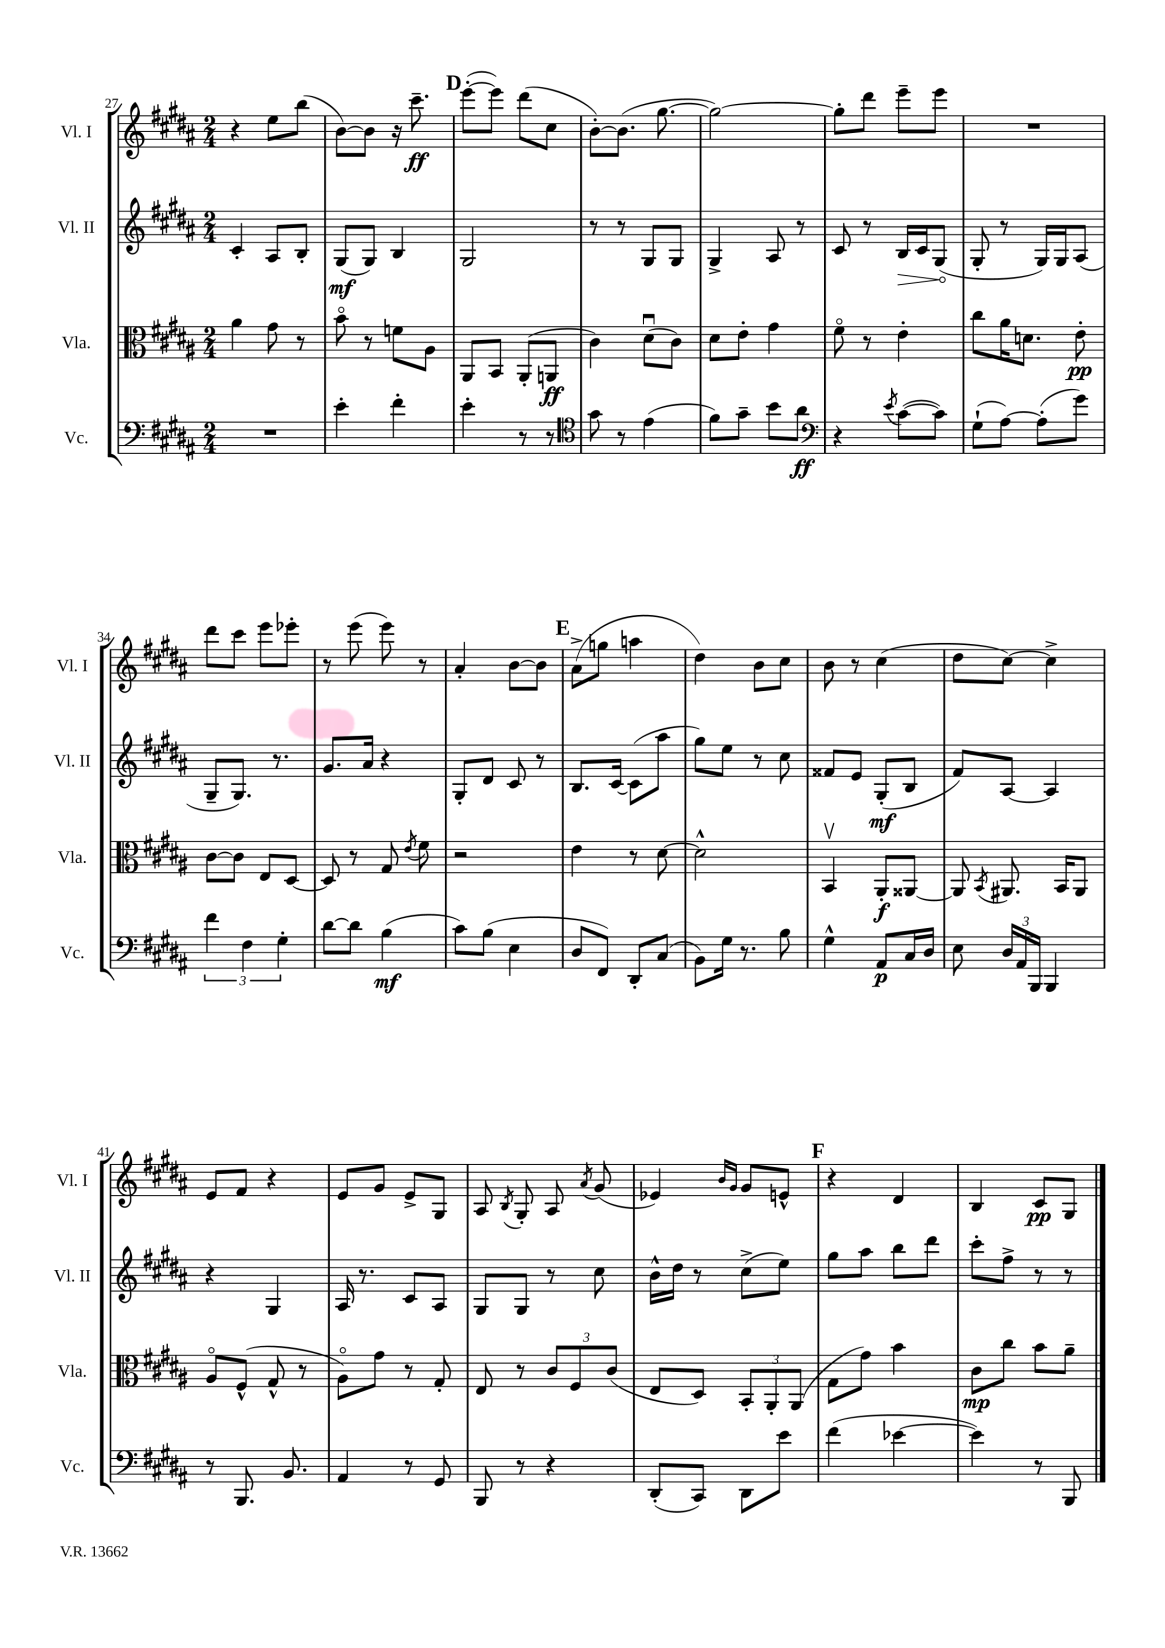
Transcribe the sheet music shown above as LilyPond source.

<<
\new StaffGroup <<
\new Staff = "s0" \with { instrumentName = "Vl. I" shortInstrumentName = "Vl. I" } {
    \clef treble \key b \major \numericTimeSignature \time 2/4
    \autoBeamOff r4 e''8[ b''8]( |
    b'8[~) b'8] r16 cis'''8.--\ff |
    \mark \markup { \bold "D" } e'''8[~-.( e'''8]) dis'''8[( cis''8] |
    b'8[~-.) b'8.]( gis''8.~ |
    gis''2~) |
    gis''8[-. dis'''8] e'''8[-- e'''8] |
    R2 |
    dis'''8[ cis'''8] e'''8[ ees'''8]-. |
    r8 e'''8( e'''8) r8 |
    ais'4-. b'8[~ b'8] |
    \mark \markup { \bold "E" } ais'8[->( g''8] a''4 |
    dis''4) b'8[ cis''8] |
    b'8 r8 cis''4( |
    dis''8[ cis''8]~) cis''4-> |
    e'8[ fis'8] r4 |
    e'8[ gis'8] e'8[-> gis8] |
    ais8 \acciaccatura { b8 } gis8-. ais8 \acciaccatura { ais'8 } gis'8( |
    ees'4) \grace { b'16[ gis'16] } gis'8[ e'8]-^ |
    \mark \markup { \bold "F" } r4 dis'4 |
    b4 cis'8[\pp gis8] \bar "|." |
}
\new Staff = "s1" \with { instrumentName = "Vl. II" shortInstrumentName = "Vl. II" } {
    \clef treble \key b \major \numericTimeSignature \time 2/4
    \autoBeamOff cis'4-. ais8[ b8]-. |
    gis8[\mf( gis8]) b4 |
    \mark \markup { \bold "D" } gis2 |
    r8 r8 gis8[ gis8] |
    gis4-> ais8 r8 |
    cis'8 r8 \once \override Hairpin.circled-tip = ##t b16[\> cis'16 gis8]\!( |
    gis8-. r8 gis16[) gis16 ais8]( |
    gis8[-- gis8.]) r8. |
    gis'8.[ ais'16] r4 |
    gis8[-. dis'8] cis'8 r8 |
    \mark \markup { \bold "E" } b8.[ cis'16]~ cis'8[( ais''8] |
    gis''8[) e''8] r8 cis''8 |
    fisis'8[ e'8] gis8[-.\mf( b8] |
    fis'8[) ais8]~ ais4 |
    r4 gis4 |
    ais16 r8. cis'8[ ais8] |
    gis8[ gis8] r8 cis''8 |
    b'16[-^ dis''16] r8 cis''8[->( e''8]) |
    \mark \markup { \bold "F" } gis''8[ ais''8] b''8[ dis'''8] |
    cis'''8[-. fis''8]-> r8 r8 \bar "|." |
}
\new Staff = "s2" \with { instrumentName = "Vla." shortInstrumentName = "Vla." } {
    \clef alto \key b \major \numericTimeSignature \time 2/4
    \autoBeamOff ais'4 gis'8 r8 |
    b'8\flageolet r8 f'8[ ais8] |
    \mark \markup { \bold "D" } ais,8[ b,8] ais,8[-.( a,8]\ff |
    cis'4) dis'8[\downbow( cis'8]) |
    dis'8[ e'8]-. gis'4 |
    fis'8\flageolet r8 e'4-. |
    cis''8[ ais'16 d'8.] e'8-.\pp |
    cis'8[~ cis'8] e8[ dis8]~ |
    dis8 r8 gis8 \acciaccatura { e'8 } fis'8 |
    r2 |
    \mark \markup { \bold "E" } e'4 r8 dis'8~ |
    dis'2-^ |
    b,4\upbow ais,8[-.\f aisis,8]~ |
    aisis,8 \acciaccatura { b,8 } ais,8. b,16[ ais,8] |
    ais8[\flageolet fis8]-^( gis8-^ r8 |
    ais8[\flageolet) gis'8] r8 gis8-. |
    e8 r8 \tuplet 3/2 { cis'8[ fis8 cis'8]( } |
    e8[ dis8]) \tuplet 3/2 { b,8[-. ais,8-. ais,8]( } |
    \mark \markup { \bold "F" } gis8[ gis'8]) b'4 |
    cis'8[\mp cis''8] b'8[ ais'8]-- \bar "|." |
}
\new Staff = "s3" \with { instrumentName = "Vc." shortInstrumentName = "Vc." } {
    \clef bass \key b \major \numericTimeSignature \time 2/4
    \autoBeamOff R2 |
    e'4-. fis'4-. |
    \mark \markup { \bold "D" } e'4-. r8 r8 |
    \clef tenor gis'8 r8 e'4( |
    fis'8[) gis'8]-- b'8[ ais'8]\ff |
    \clef bass r4 \acciaccatura { e'8 } cis'8[~( cis'8]) |
    gis8[-!( ais8]~) ais8[-.( gis'8]) |
    \tuplet 3/2 { fis'4 fis4 gis4-. } |
    dis'8[~ dis'8] b4\mf( |
    cis'8[) b8]( e4 |
    \mark \markup { \bold "E" } dis8[ fis,8]) dis,8[-. cis8]( |
    b,8[) gis16] r8. b8 |
    gis4-^ ais,8[\p cis16 dis16] |
    e8 \tuplet 3/2 { dis16[ ais,16 b,,16] } b,,4 |
    r8 b,,8. b,8. |
    ais,4 r8 gis,8 |
    b,,8 r8 r4 |
    dis,8[-.( cis,8]) dis,8[ e'8] |
    \mark \markup { \bold "F" } fis'4( ees'4~ |
    ees'4) r8 b,,8 \bar "|." |
}
>>
>>
\layout { \context { \Score currentBarNumber = #27 } }
